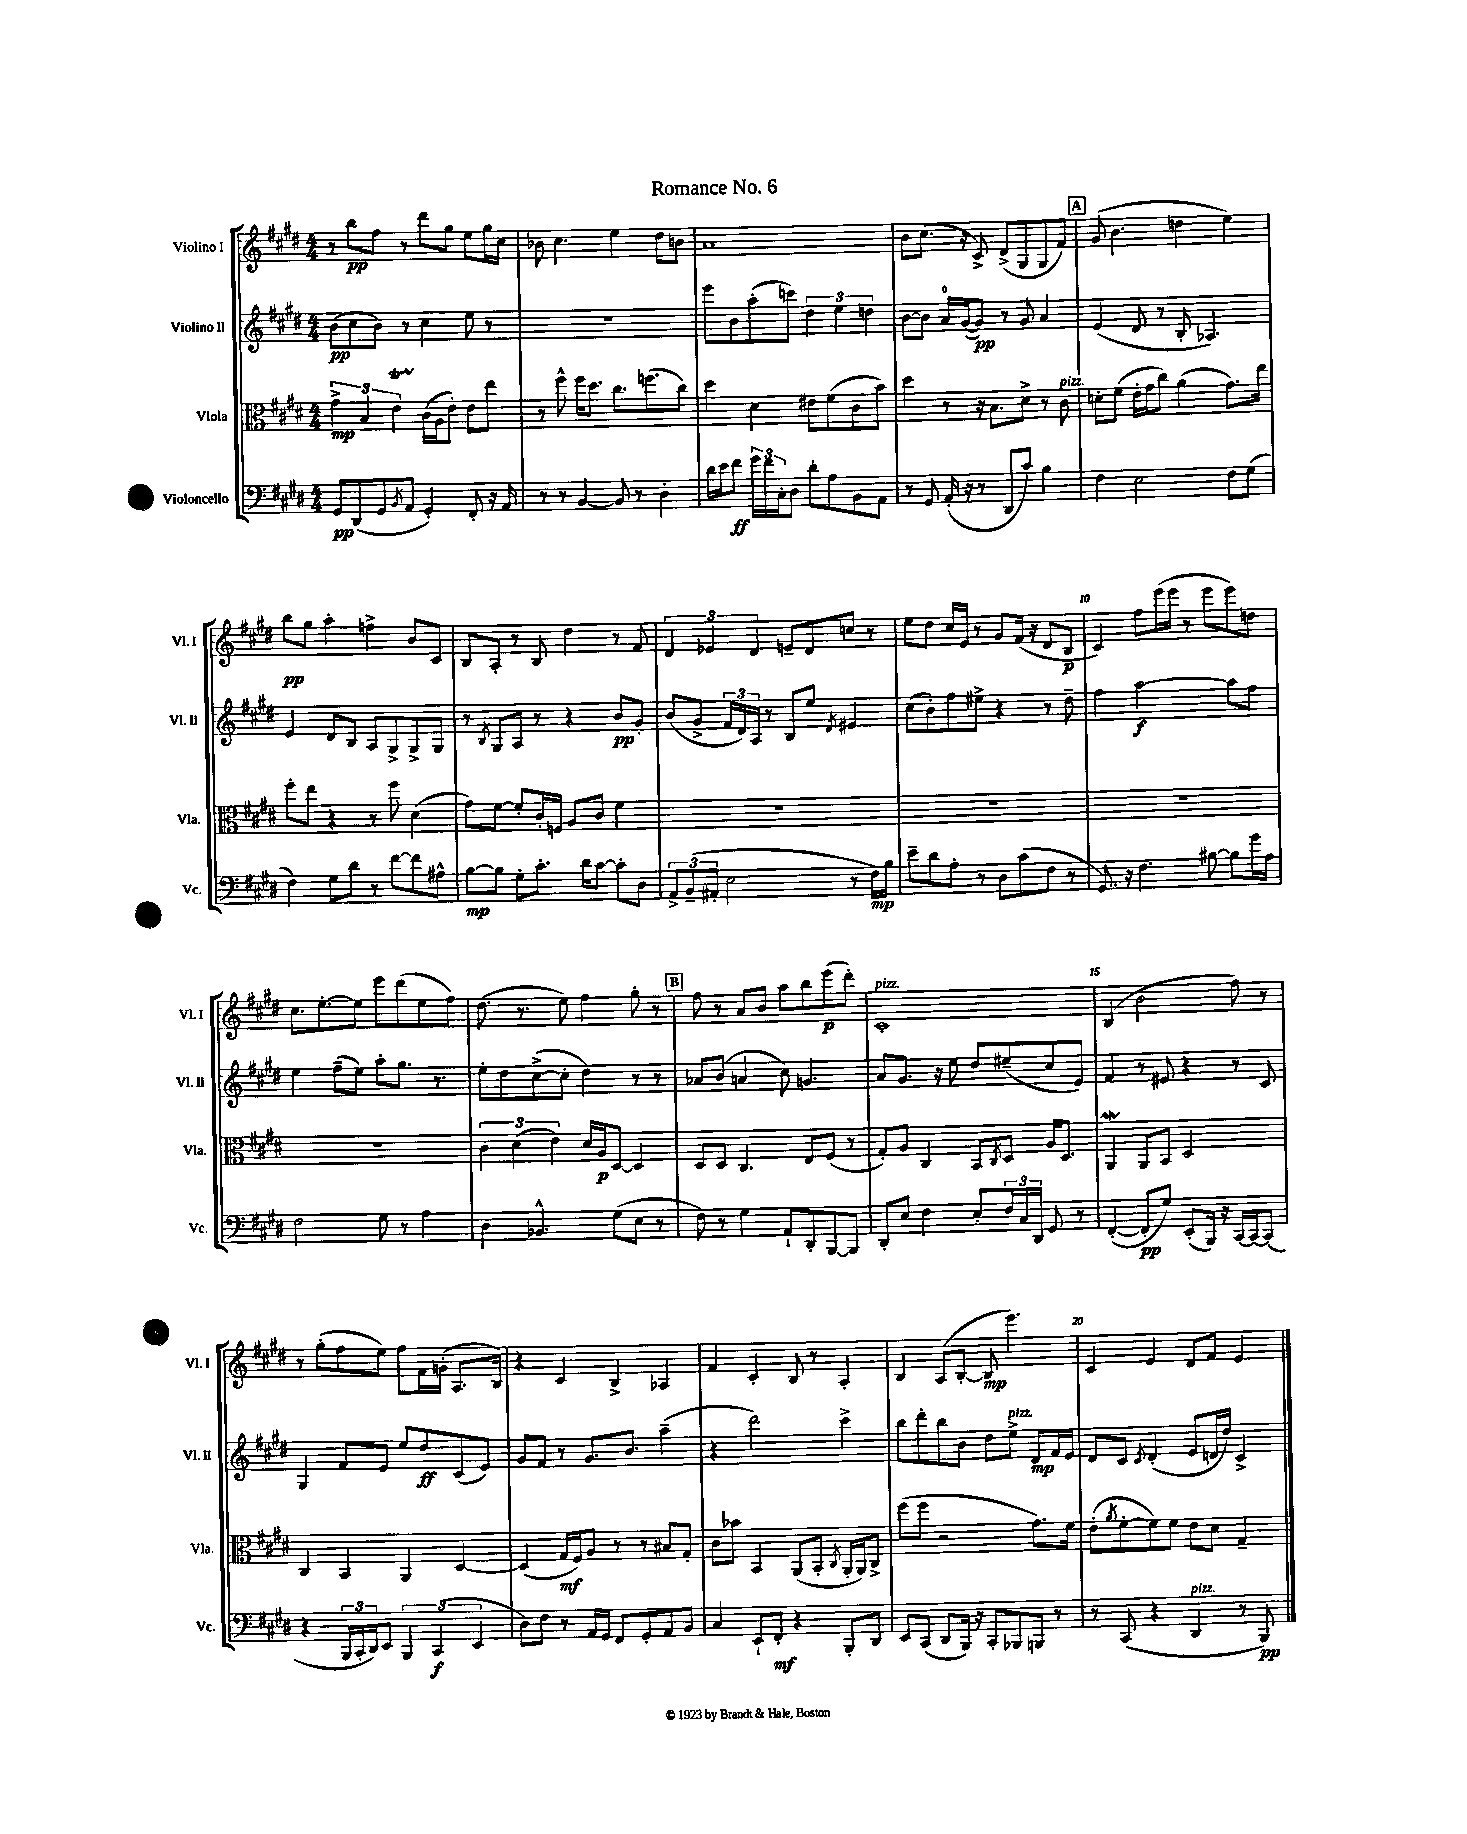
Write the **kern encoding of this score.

**kern	**kern	**kern	**kern
*staff4	*staff3	*staff2	*staff1
*clefF4	*clefC3	*clefG2	*clefG2
*k[f#c#g#d#]	*k[f#c#g#d#]	*k[f#c#g#d#]	*k[f#c#g#d#]
*M4/4	*M4/4	*M4/4	*M4/4
8GG#	6g#^	(8b	8r
(8DD#	.	8cc#	8bb
.	6B	.	.
8GG#	.	8b)	8ff#
.	6e	.	.
8qBB	.	.	.
8AA	.	8r	8r
4GG#')	(16c#	4cc#	8ddd#
.	16A	.	.
.	8e')	.	8gg#
8FF#'	8e	8ee	8ee
16r	8ee	8r	16gg#
16AA	.	.	16cc#
=	=	=	=
8r	8r	1r	8b-
8r	8ff#^^	.	4.cc#
[4BB	16ff#	.	.
.	8.dd#	.	.
8BB]	8.cc#	.	4ee
8r	.	.	.
.	(8.ff	.	.
4D#'	.	.	8dd#
.	8cc#)	.	8b
=	=	=	=
16d#	4dd#	8eee	1a
16e	.	.	.
8f#	.	8b	.
24g#	4d#	(8aa'	.
24f#	.	.	.
24C#'	.	.	.
8D#	.	8ccc)	.
8d#'	8e#	6dd#	.
8A	(8f#	.	.
.	.	6ee	.
8BB	8c#	.	.
.	.	6dd	.
8AA	8b)	.	.
=	=	=	=
8r	4dd#	[8b	8b
8GG#	.	8b]	(8.cc#
(16AA'	8r	16a	.
16r	.	([16g#	16r
8r	16r	8g#])	8c#^)
.	8.B	.	.
8DD#	.	8r	(8d#^
8c#)	8d#^	8g#	8G#
4B	8r	4a	8G#
.	8c#	.	8f#)
=	=	=	=
4F#	8d'	(4e	(8g#
.	(8f#	.	4.b
2E	16e'	8d#	.
.	16g#	.	.
.	8cc#)	8r	.
.	(4a	8B'	4dd
.	.	4.A-)	.
8F#	8.g#)	.	4ee)
(8G#	.	.	.
.	16ee	.	.
=	=	=	=
4F#)	8ff#'	4e	8bb
.	8ee	.	8gg#
8G#	4r	8d#	4aa'
8d#	.	8B	.
8r	8r	8A	4ff^
[8f#	8ff#	8G#^	.
8f#]	(4d#	8G#^	8b
8A#^^	.	8G#	8c#
=	=	=	=
[8B	8g#)	8r	8B
.	.	8qB	.
8B]	[8f#	8G#	8A'
8G#'	8f#']	8A	8r
8.c#'	16c#'	8r	8B
.	16F	.	.
.	8A	4r	4dd#
16d#	.	.	.
[8c#	8c#	.	.
8c#']	4f#	8b	8r
8D#	.	8g#'	8f#
=	=	=	=
12AA^	1r	(8b	6d#
(12BB~	.	.	.
.	.	8g#^	.
12AA#'	.	.	6e-
2E	.	24f#	.
.	.	24d#)	.
.	.	24A	6d#
.	.	8r	.
.	.	8B	8e~
.	.	8ee	8d#
.	.	8qd#	.
8r	.	4e#	8cc
16F#)	.	.	8r
16B	.	.	.
=	=	=	=
8e~	1r	(8cc#	8ee
8d#	.	8b')	8dd#
8A'	.	8ff#	16cc#
.	.	.	16e
8r	.	8ee#^	8r
8D#	.	4r	8g#
(8c#	.	.	(16f#
.	.	.	16r
8F#	.	8r	8d#
8r	.	8dd#~	8B
=	=	=	=
8.GG#)	1r	4ff#	4c#)
16r	.	.	.
4.F#	.	[2aa	8ff#
.	.	.	(16eee
.	.	.	16eee
.	.	.	8r
[8B#	.	.	8eee
8B#]	.	8aa]	8eee)
16g#	.	8ff#	8dd
16A	.	.	.
=	=	=	=
2F#	1r	4ee	8.cc#
.	.	.	[8.ee'
.	.	(8ff#~	.
.	.	8ee)	8ee]
8G#	.	8aa'	8eee
8r	.	8.gg#	(8ddd#
4A	.	.	8ee
.	.	8.r	.
.	.	.	8ff#)
=	=	=	=
4D#	6c#	8ee'	(8.dd#
.	.	8dd#	.
.	(6d#	.	.
.	.	.	8.r
4.BB-^^	.	([8cc#^	.
.	6e)	.	.
.	.	8cc#']	8ee)
.	16d#	4dd#)	4ff#
.	16A	.	.
(8G#	[8D#	.	.
8E	4D#]	8r	8gg#'
8r	.	8r	8r
=	=	=	=
8F#)	8D#	8a-	8ff#
8r	8D#	(8b	8r
4G#	4.C#	4a	8a
.	.	.	8b
8AA`	.	8cc#)	8aa
8DD#'	8E	4.g	8bb
[8BBB	(8F#	.	(8eee
8BBB]	8r	.	8ddd#')
=	=	=	=
8DD#'	8G#')	8a	1c#'
8E	8A	8.g#	.
4F#	4C#	.	.
.	.	16r	.
.	.	8ee	.
8E'	8BB	8dd#	.
.	8qC#	.	.
24F#	8D#	(8ee#~	.
24C#	.	.	.
24DD#	.	.	.
8GG#	16A	8cc#	.
.	8.D#	.	.
8r	.	8e)	.
=	=	=	=
([4FF#'	4AA	4f#	(4B
8FF#']	8AA	8r	2b
8G#)	8BB	8e#	.
(8EE'	2D#	4r	.
16BBB)	.	.	.
16r	.	.	.
[16CC#	.	8r	8ff#)
16CC#_	.	.	.
(8CC#]	.	8c#	8r
=	=	=	=
4r	4C#	4G#	8r
.	.	.	(8gg#'
24BBB	4BB	8f#	8ff#
24CC#'	.	.	.
24DD#)	.	.	.
8EE	.	8e	8ee)
6BBB	4AA	8ee	8ff#
.	.	8dd#	16f#
(6CC#	.	.	.
.	.	.	(16g'
.	[4D#	(8c#	8.A
6EE	.	.	.
.	.	8e)	.
.	.	.	16B)
=	=	=	=
8D#)	(4D#]	8g#	4r
8F#	.	8f#	.
8r	16G#	8r	4c#
.	16F#)	.	.
16AA	8A	8.g#	.
16GG#	.	.	.
8FF#	8r	.	4B^
.	.	8.b	.
8GG#'	8r	.	.
8AA	8B#	(4aa~	4A-
8BB	8G#'	.	.
=	=	=	=
4C#	8c#	4r	4f#
.	8b-	.	.
8EE`	4BB	2ddd#)	4c#'
8FF#'	.	.	.
4r	(8AA	.	8B
.	8BB'	.	8r
.	8qC#	.	.
8BBB'	16AA'	4ccc#^	4A'
.	16AA)	.	.
8DD#	8C#^	.	.
=	=	=	=
8EE	(8ff#	8bb	4B
(8CC#	8ff#	8ddd#'	.
8DD#	2r	8bb	(8A
16BBB)	.	8b	[8B'
16r	.	.	.
8CC#'	.	8dd#	8B]
8BBB-	.	8ee^	4.eee)
8BBB	8.g#)	8d#	.
8r	.	16f#	.
.	16f#	16e	.
=	=	=	=
8r	(8e'	8d#	4c#
.	8qa	.	.
(8CC#	[8f#'	8c#	.
.	.	8qc#	.
4r	8f#])	(4d#'	4e
.	8f#	.	.
4DD#	8e	8e	8d#
.	8d#	16d	8f#
.	.	16dd#)	.
8r	4G#~	4c#^	4e
8BBB)	.	.	.
==	==	==	==
*-	*-	*-	*-
